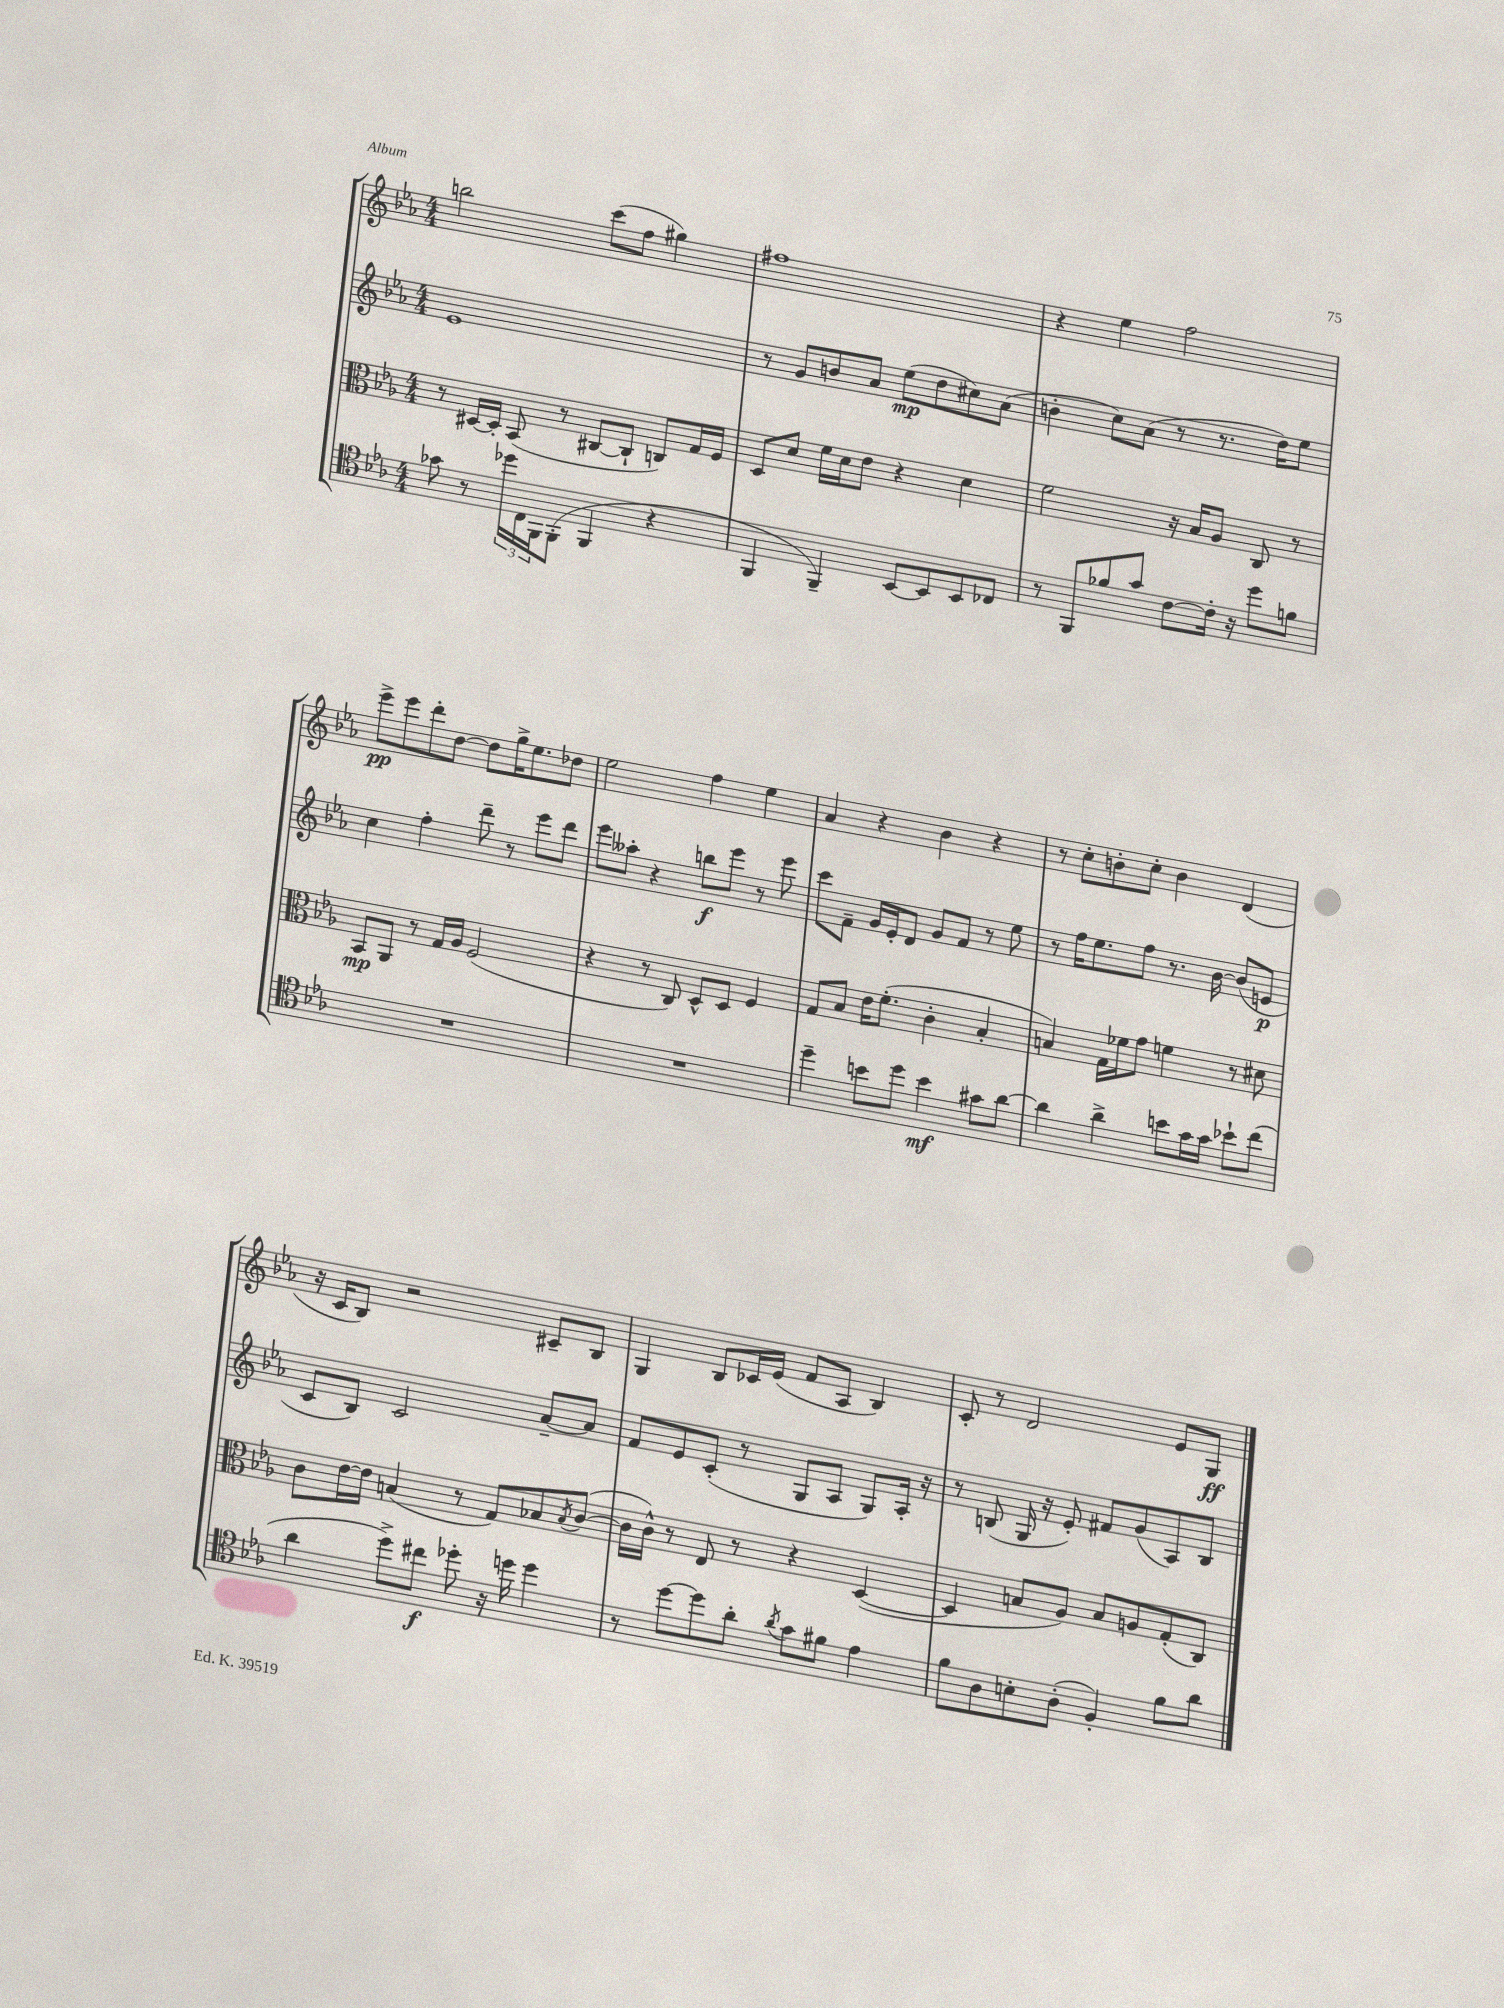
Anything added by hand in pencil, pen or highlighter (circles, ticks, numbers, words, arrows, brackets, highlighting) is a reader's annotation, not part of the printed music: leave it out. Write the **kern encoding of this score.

**kern	**dynam	**kern	**dynam	**kern	**dynam	**kern	**dynam
*part4	*part4	*part3	*part3	*part2	*part2	*part1	*part1
*staff4	*staff4	*staff3	*staff3	*staff2	*staff2	*staff1	*staff1
*clefC4	*	*clefC3	*	*clefG2	*	*clefG2	*
*k[b-e-a-]	*	*k[b-e-a-]	*	*k[b-e-a-]	*	*k[b-e-a-]	*
*M4/4	*	*M4/4	*	*M4/4	*	*M4/4	*
=120	=120	=120	=120	=120	=120	=120	=120
8g-X\	.	8r	.	1e-	.	2bbn\	.
8r	.	[16D#X/LL	.	.	.	.	.
.	.	16D#'/JJ]	.	.	.	.	.
24dd-X\LL	.	(8BB-/	.	.	.	.	.
24C\	.	.	.	.	.	.	.
24FF\J	.	.	.	.	.	.	.
(8FF'\J	.	8r	.	.	.	.	.
4FF/	.	[8C#X/L	.	.	.	(8ccc\L	.
.	.	8C#`/J]	.	.	.	8ff\J	.
4r	.	8Cn/L)	.	.	.	4gg#X\)	.
.	.	16G/L	.	.	.	.	.
.	.	16F/JJ	.	.	.	.	.
=121	=121	=121	=121	=121	=121	=121	=121
4FF/	.	8D/L	.	8r	.	1ff#X	.
.	.	8d/J	.	8g/L	.	.	.
4FF~/)	.	16f\LL	.	8bn/	.	.	.
.	.	16d\J	.	.	.	.	.
.	.	8e-\J	.	8a-/J	.	.	.
[8BB-/L	.	4r	.	(8ee-\L	mp	.	.
8BB-/]	.	.	.	8dd\	.	.	.
8BB-/	.	4d\	.	8cc#X\)	.	.	.
8C-X/J	.	.	.	(8a-\J	.	.	.
=122	=122	=122	=122	=122	=122	=122	=122
8r	.	2f\	.	4bn'\	.	4r	.
8FF/L	.	.	.	.	.	.	.
8f-X/	.	.	.	8cc\L)	.	4ee-\	.
8g/J	.	.	.	(8a-\J	.	.	.
[8c\L	.	16r	.	8r	.	2ff\	.
.	.	16B-/KL	.	.	.	.	.
16c'\Jk]	.	8A-/J	.	8.r	.	.	.
16r	.	.	.	.	.	.	.
8dd\L	.	8C/	.	.	.	.	.
.	.	.	.	16dd\KL)	.	.	.
8fn\J	.	8r	.	8ee-\J	.	.	.
!!LO:LB:g=z
=123	=123	=123	=123	=123	=123	=123	=123
1r	.	8BB-/L	mp	4cc\	.	8eee-^\L	pp
.	.	8AA-/J	.	.	.	8eee-\	.
.	.	8r	.	4ff'\	.	8ddd'\	.
.	.	16G/LL	.	.	.	[8dd\J	.
.	.	16A-/JJ	.	.	.	.	.
.	.	(2F/	.	8ddd~\	.	8dd\L]	.
.	.	.	.	8r	.	16gg^\K	.
.	.	.	.	.	.	8.ee-\	.
.	.	.	.	8eee-\L	.	.	.
.	.	.	.	8ddd\J	.	8dd-X\J	.
=124	=124	=124	=124	=124	=124	=124	=124
1r	.	4r	.	8eee-\L	.	2ee-\	.
.	.	.	.	8aa--X'\J	.	.	.
.	.	8r	.	4r	.	.	.
.	.	8C/)	.	.	.	.	.
.	.	8D^^/L	.	8bbn\L	f	4ff\	.
.	.	8D/J	.	8eee-\J	.	.	.
.	.	4F/	.	8r	.	4ee-\	.
.	.	.	.	8eee-\	.	.	.
=125	=125	=125	=125	=125	=125	=125	=125
4dd~\	.	8G/L	.	8ccc\L	.	4a-/	.
.	.	8B-/J	.	8f~\J	.	.	.
8bn\L	.	16e-\KL	.	16g/LL	.	4r	.
.	.	(8.f'\J	.	16e-'/J	.	.	.
8dd\J	.	.	.	8d/J	.	.	.
4b\	mf	4c'\	.	8g/L	.	4b-\	.
.	.	.	.	8f/J	.	.	.
8g#X\L	.	4B-'/	.	8r	.	4r	.
[8a-\J	.	.	.	8ee-\	.	.	.
=126	=126	=126	=126	=126	=126	=126	=126
4a-\]	.	4Bn/)	.	8r	.	8r	.
.	.	.	.	16ff\KL	.	8cc'\L	.
.	.	.	.	8.ee-\	.	.	.
4a-^\	.	16G\LL	.	.	.	8bn'\	.
.	.	16f-X\J	.	.	.	.	.
.	.	8g\J	.	8ff\J	.	8cc'\J	.
8bn\L	.	4fn\	.	8.r	.	4b\	.
16g\L	.	.	.	.	.	.	.
16g\JJ	.	.	.	[16b-\	.	.	.
8b-X`\L	.	8r	.	(8b-/L]	.	(4d/	.
(8cc\J	.	8d#X\	.	8en/J	p	.	.
!!LO:LB:g=z
=127	=127	=127	=127	=127	=127	=127	=127
4a-\	.	8c\L	.	8c/L	.	16r	.
.	.	.	.	.	.	16c/KL	.
.	.	[16e-\L	.	8B-/J)	.	8B-/J)	.
.	.	16e-\JJ]	.	.	.	.	.
8dd^\L)	.	(4Bn/	.	2c/	.	2r	.
8cc#X\J	f	.	.	.	.	.	.
8dd-X'\	.	8r	.	.	.	.	.
16r	.	8G/L)	.	.	.	.	.
16ddn\	.	.	.	.	.	.	.
4dd\	.	8B-X/	.	[8a-~/L	.	8c#X~/L	.
.	.	8qB-/	.	.	.	.	.
.	.	([8c/J	.	8a-/J]	.	8B-/J	.
=128	=128	=128	=128	=128	=128	=128	=128
8r	.	16c\LL]	.	8f/L	.	4G/	.
.	.	16c^^\JJ)	.	.	.	.	.
[8dd\L	.	8r	.	8e-/	.	.	.
8dd\]	.	8E-/	.	(8c'/J	.	8B-/L	.
8a-'\J	.	8r	.	8r	.	16c-X/L	.
.	.	.	.	.	.	(16e-/JJ	.
8qa-/	.	.	.	.	.	.	.
8g\L	.	4r	.	8G/L	.	8f/L	.
8f#X\J	.	.	.	8A-/J	.	8A-/J	.
4e-\	.	([4D/	.	8G/L)	.	4B-/)	.
.	.	.	.	16A-'/Jk	.	.	.
.	.	.	.	16r	.	.	.
=129	=129	=129	=129	=129	=129	=129	=129
8f\L	.	4D/]	.	8r	.	8c'/	.
8A-\	.	.	.	(8Bn/	.	8r	.
8Bn'\	.	8Bn/L	.	16G/	.	2d/	.
.	.	.	.	16r	.	.	.
(8A-'\J	.	8A-/J)	.	8e-'/)	.	.	.
4F'/)	.	8B/L	.	8f#X/L	.	.	.
.	.	8An/	.	(8g/	.	.	.
8f\L	.	(8G'/	.	8A-/)	.	8e-/L	.
8a-\J	.	8C/J)	.	8B/J	.	8G/J	ff
==	==	==	==	==	==	==	==
*-	*-	*-	*-	*-	*-	*-	*-
